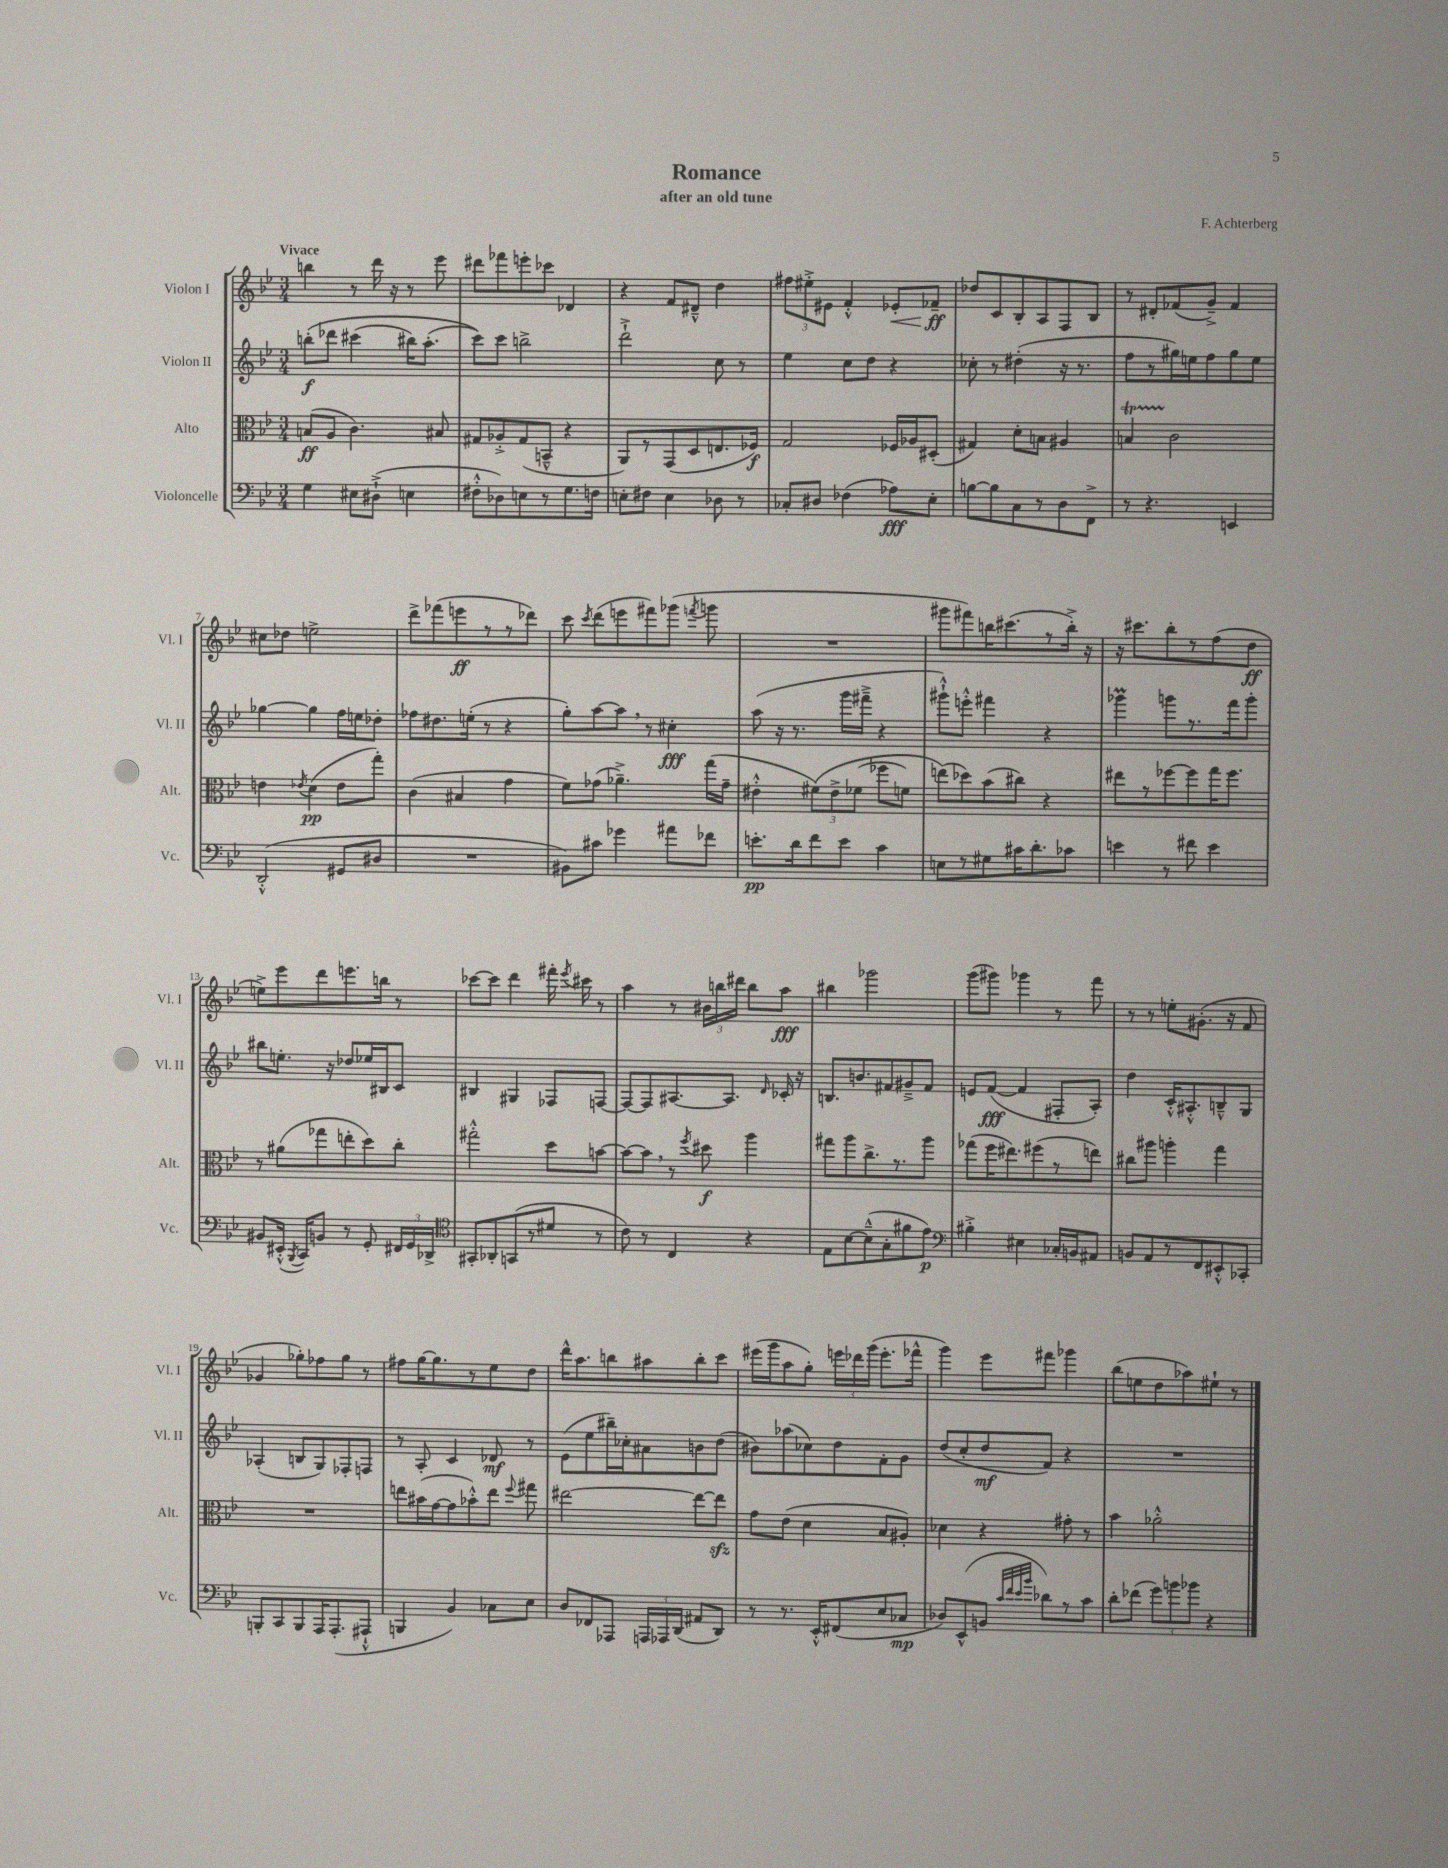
\header { title = "Romance" composer = "F. Achterberg" subtitle = "after an old tune" }
<<
\new StaffGroup <<
\new Staff = "s0" \with { instrumentName = "Violon I" shortInstrumentName = "Vl. I" } {
    \clef treble \key bes \major \numericTimeSignature \time 3/4 \tempo "Vivace"
    \autoBeamOff b''4 r8 d'''16 r16 r8 ees'''8 |
    dis'''8[ fes'''8 e'''8-. ces'''8] des'4 |
    r4 f'8[ dis'8]---^ d''4 |
    \tuplet 3/2 { fis''8[ eis''8-.-> eis'8] } f'4-.-^ ees'8[-.\< fes'8]--\ff\! |
    des''8[ c'8 bes8-. a8 f8 bes8] |
    r8 dis'8[-. fes'8( g'8]--->) fes'4 |
    cis''8[ des''8] e''2-> |
    d'''8[-> fes'''8( e'''8\ff r8 r8 des'''8]) |
    c'''8 \acciaccatura { c'''8 } d'''8[( e'''8 fis'''8) ges'''8]( \acciaccatura { f'''8 } g'''8 |
    R2. |
    gis'''8[ fis'''8) b''16 cis'''8.( r8 b''16]-.->) r16 |
    r16 cis'''8.[ bes''8-. r8 f''8( d''8]\ff |
    e''8[->) ees'''8 d'''8 e'''8. b''16] r8 |
    ces'''8[~ ces'''8] d'''4 fis'''16-. \acciaccatura { ees'''8 } cis'''16 r8 |
    a''4 r8 \tuplet 3/2 { bis'16[ b''16 dis'''16] } b''8[ a''8]\fff |
    bis''4 ges'''2 |
    g'''8[( gis'''8]) ges'''4 r8 f'''8 |
    r8 r8 e''8[-. gis'8.]-.( r16 f'8 |
    ges'4 ges''8[-.) fes''8 ges''8] r8 |
    fis''8[ g''16~ g''8. r8 ees''8 d''8] |
    d'''16[-^ a''8. b''8 ais''8 b''8-. c'''8] |
    eis'''16[( g'''16 a''8 g''8]-.) \tuplet 3/2 { e'''16[ des'''16 g'''16]( } e'''8.[-. fes'''16]-^ |
    g'''4) ees'''8[ fis'''8] ges'''4 |
    bes''8[( e''8 d''8 aes''8) eis''8]-! r8 \bar "|." |
}
\new Staff = "s1" \with { instrumentName = "Violon II" shortInstrumentName = "Vl. II" } {
    \clef treble \key bes \major \numericTimeSignature \time 3/4
    \autoBeamOff b''8[-.\f\( des'''8] cis'''4( bis''16[) a''8.]-.( |
    c'''8[)\) c'''8] b''2-> |
    d'''2-!-> c''8 r8 |
    ees''4 c''8[ d''8] r4 |
    ces''8-. r8 dis''4-.( r16 r8. |
    f''8[ r8 gis''16) e''16 f''8 gis''8 e''8] |
    ges''4~ ges''4 f''16[ e''16 des''8]-. |
    fes''8[ dis''8. e''16]-.( r8 r4 |
    g''8[-.) a''8~ a''8] \breathe r8 cis''4-.\fff |
    a''8( r16 r8. g'''16[ fis'''16]---> r4 |
    gis'''8[-!-^) e'''8]-.-^ fis'''4 r4 |
    ges'''4\prall g'''8[ r8. f'''16 g'''8]-. |
    bis''8[ e''8.]-. r16 des''8[ ees''16 bis16 c'8] |
    bis4 gis4 fes8[ f8]~ |
    f8[~ f8 ais8.~ ais8.] \grace { d'16 } ces'16-. r16 |
    b8.[ b'8. fis'8 gis'8---> fis'8] |
    e'8[ f'8]~\fff( f'4 fis8[-. a8]-.) |
    d''4 c'16[-.-^ ais8.-.-^ b8---^ g8] |
    aes4-.( b8[ g8) fes8-. f8] |
    r8 a8-. c'4 des'8\mf r8 |
    ees'8[( ees''8 bis''16--) ces''16-. ais'8 b'8 d''8]( |
    bis'8[) aes''8( ces''8) d''8 f'8-. g'8] |
    d''8[( c''8-. d''8\mf f'8]) r4 |
    R2. \bar "|." |
}
\new Staff = "s2" \with { instrumentName = "Alto" shortInstrumentName = "Alt." } {
    \clef alto \key bes \major \numericTimeSignature \time 3/4
    \autoBeamOff b8[\ff( a8] c'4.) bis8 |
    gis8[ aes8-.-> gis8( b,8]---^ r4 |
    a,8[) r8 g,8( d8 e8. fes16]\f) |
    g2 fes16[ aes16 dis8]-.( |
    gis4) d'8[-. b8] ais4 |
    b4\startTrillSpan c'2\stopTrillSpan |
    e'4 \acciaccatura { ees'8 } d'4\pp( ees'8[ g''8]-.) |
    c'4( bis4 g'4 |
    f'8[) ges'8]( aes'4.--->) g''16[( ges'16]-- |
    eis'4-.-^ \tuplet 3/2 { fis'8[)\( eis'8-> fes'8]( } fes''8[ f'8]) |
    e''8[(\) des''8) bes'8( cis''8]) r4 |
    eis''8[ r8 fes''8~ fes''8 g''16 fes''8.] |
    r8 ais'8[( ges''8 e''8-. d''8) c''8]-. |
    gis''2-.-^ d''8[ b'8]~ |
    b'8[~ b'8] \breathe r8 \acciaccatura { f''8 } dis''8\f a''4 |
    gis''8[ a''8 c''8.-> r8. a''8] |
    ges''8[( f''16 eis''8.) fis''8( r8 e''8]) |
    cis''8[ ais''8] a''4-. g''4 |
    R2. |
    e''8[ bis'16( g'16~ g'8 bes'8-.-^) e''8] \appoggiatura { f''8 } gis''8 |
    eis''2~ eis''8[~ eis''8]\sfz |
    g'8[ ees'8]( d'4 bes8[ ais8]-.) |
    des'4 r4 gis'8-. r8 |
    bes'4 aes'2-.-^ \bar "|." |
}
\new Staff = "s3" \with { instrumentName = "Violoncelle" shortInstrumentName = "Vc." } {
    \clef bass \key bes \major \numericTimeSignature \time 3/4
    \autoBeamOff g4 eis8[ dis8]-!->( e4 |
    fis8[-.-^ des8) e8 r8 g8. f16] |
    e8[-. fis8] e4 des8 r8 |
    ces8[-. dis8] fes4( aes8[\fff) ees8]-. |
    b8[~ b8 c8 r8 d8 f,8]-> |
    r8 r4. e,4 |
    d,2-.-^( gis,8[ dis8] |
    R2. |
    bis,8[) cis'8] ges'4 ais'8[ fes'8] |
    e'8.[-.\pp d'16 f'8 e'8] c'4 |
    e8[ r8 gis8 cis'16 d'8.-. ces'8] |
    e'4 r8 fis'8 e'4 |
    bis,8[ eis,16]-.-^( \acciaccatura { bes,,8 } c,16[) b,8] r8 g,8-. \tuplet 3/2 { fis,16[ g,16 des,16]-> } |
    \clef tenor gis,8[-. aes,8-. g,8( r8 dis'8] r8 |
    c'8) r8 c4 r4 |
    ees8[ bes8~ bes8---^( g8-. fis'8 ees'8]\p) |
    \clef bass bis4-.-> eis4 ces16[-. b,16 ais,8] |
    b,8[ a,8 r8 f,8 eis,8-.-^ ces,8]-. |
    b,,8[-. c,8 b,,8 a,,16 a,,8.-.( ais,,8]-!-^ |
    b,,4 bes,4) ces8[ ees8] |
    d8[ fes,8 aes,,8] \tuplet 3/2 { a,,16[ aes,,16 d,16]( } ais,8[ d,8]) |
    r8 r8. ees,16[-.-^ fis,8( ees8 ces8]\mp |
    des8[) ees,8-^( b,8] \grace { c'32[ f'32 ees'32 bes'32] } des'8[) r8 c'8] |
    d'8[-. fes'8]( \tuplet 3/2 { g'8[) b'8 bes'8] } r4 \bar "|." |
}
>>
>>
